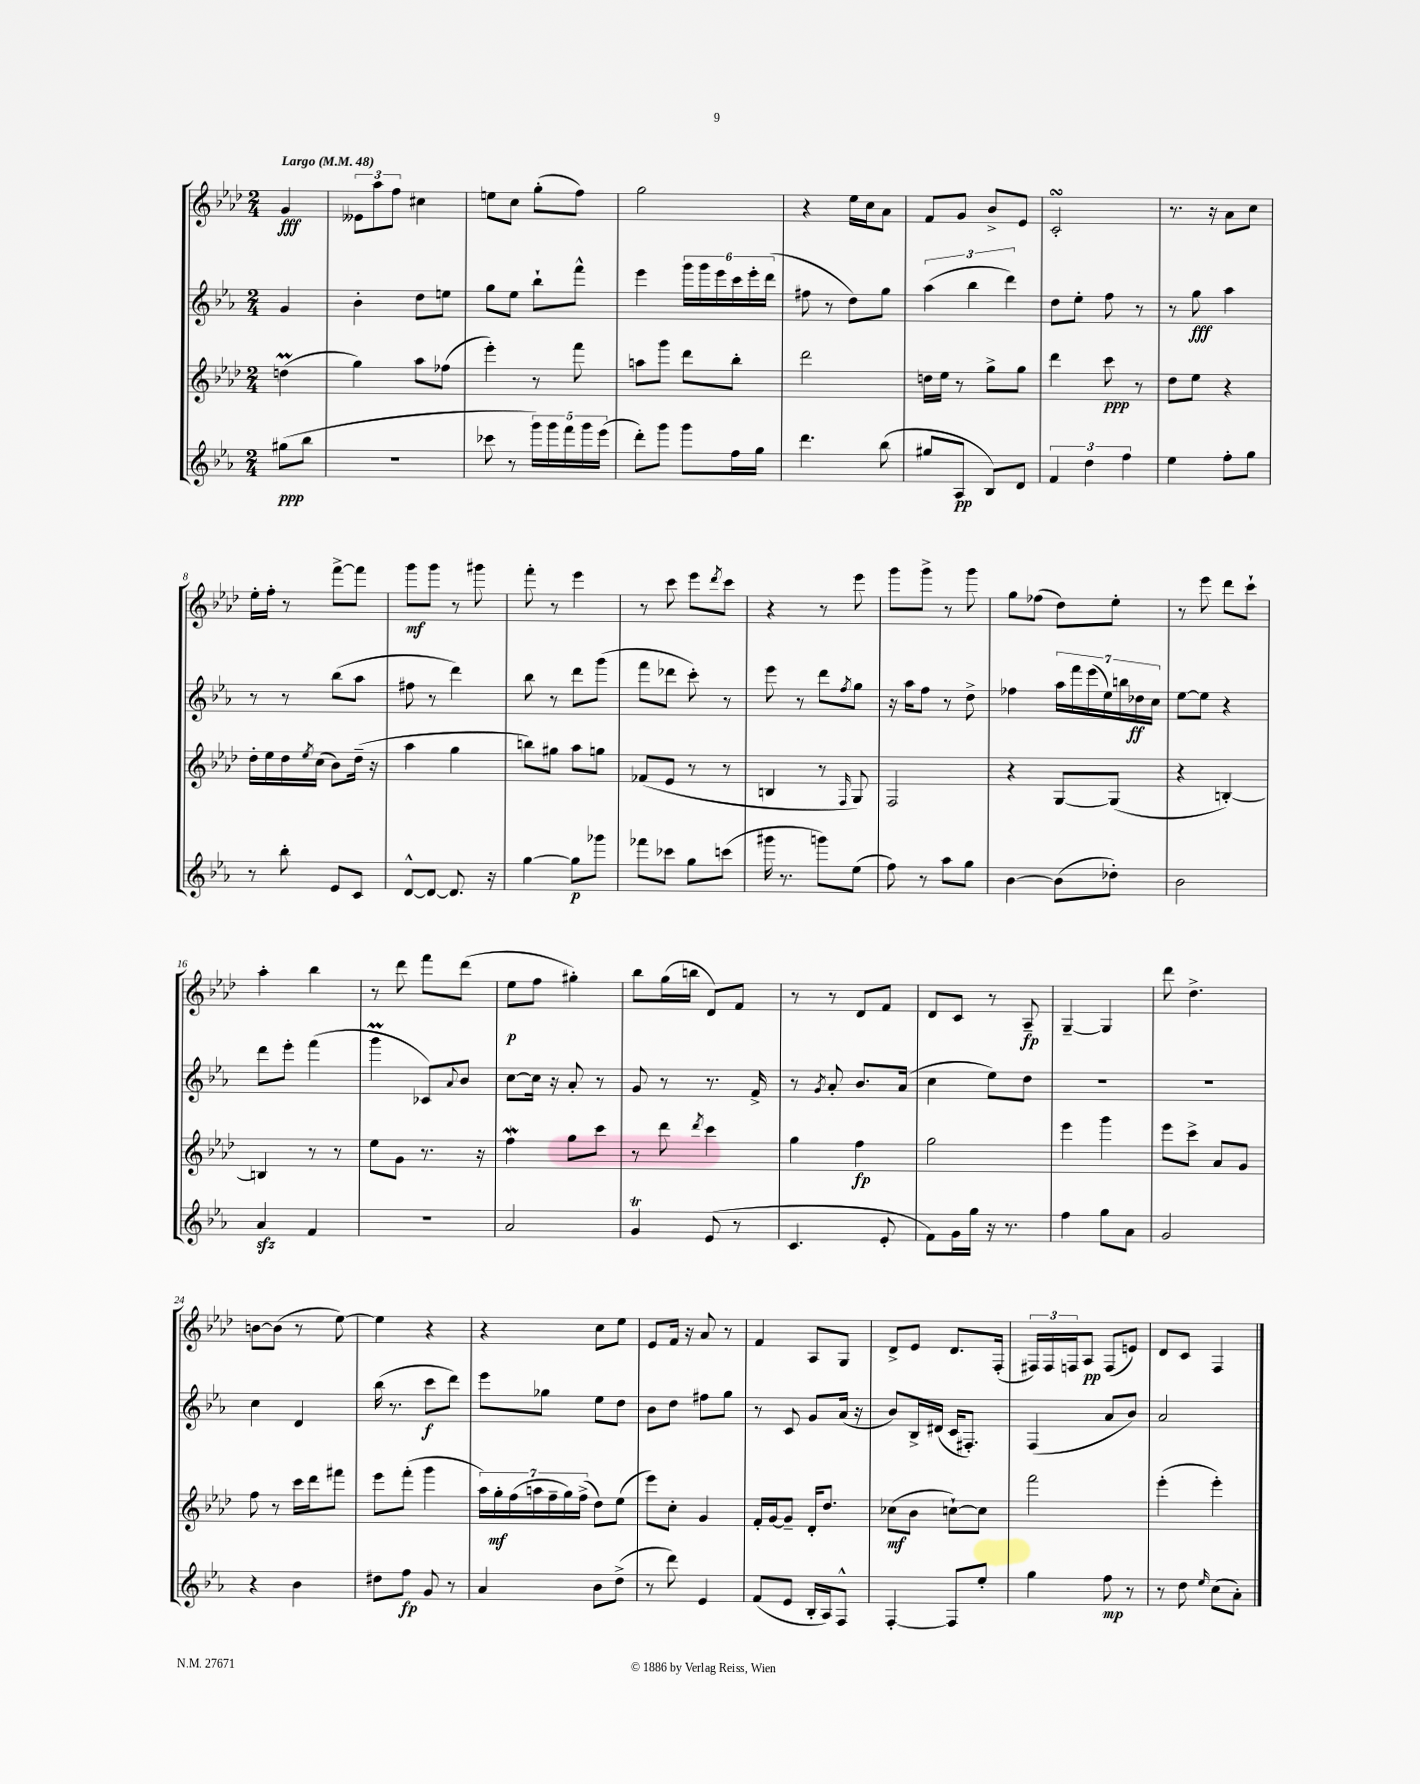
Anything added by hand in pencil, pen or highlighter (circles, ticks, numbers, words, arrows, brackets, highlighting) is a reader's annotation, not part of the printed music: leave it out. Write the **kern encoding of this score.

**kern	**dynam	**kern	**dynam	**kern	**dynam	**kern	**dynam
*part4	*part4	*part3	*part3	*part2	*part2	*part1	*part1
*staff4	*staff4	*staff3	*staff3	*staff2	*staff2	*staff1	*staff1
*clefG2	*	*clefG2	*	*clefG2	*	*clefG2	*
*k[b-e-a-]	*	*k[b-e-a-d-]	*	*k[b-e-a-]	*	*k[b-e-a-d-]	*
*M2/4	*	*M2/4	*	*M2/4	*	*M2/4	*
*MM48	*	*MM48	*	*MM48	*	*MM48	*
=	=	=	=	=	=	=	=
!	!	!	!	!	!	!LO:TX:a:B:t=Largo	!
(8gg#X\L	ppp	(4ddnm\	.	4g/	.	4g/	fff
8bb-\J	.	.	.	.	.	.	.
=1	=1	=1	=1	=1	=1	=1	=1
2r	.	4gg\)	.	4b-'\	.	12e--X\L	.
.	.	.	.	.	.	12aa-\	.
.	.	.	.	.	.	12ff\J	.
.	.	8aa-\L	.	8dd\L	.	4cc#X\	.
.	.	(8ff-X\J	.	8een\J	.	.	.
=2	=2	=2	=2	=2	=2	=2	=2
8ccc-X\	.	4eee-'\)	.	8gg\L	.	8een\L	.
8r	.	.	.	8ee-\J	.	8cc\J	.
20ggg\LL)	.	8r	.	8bb-`\L	.	(8gg'\L	.
20ggg\	.	.	.	.	.	.	.
20fff\	.	.	.	.	.	.	.
.	.	8fff\	.	8fff^^\J	.	8ff\J)	.
20ggg\	.	.	.	.	.	.	.
(20eee-\JJ	.	.	.	.	.	.	.
=3	=3	=3	=3	=3	=3	=3	=3
8ddd'\L)	.	8aan\L	.	4eee-\	.	2gg\	.
8ggg\J	.	8ggg\J	.	.	.	.	.
8ggg\L	.	8ddd-\L	.	24ggg\LL	.	.	.
.	.	.	.	24ggg\	.	.	.
.	.	.	.	24eee-\	.	.	.
16ff\L	.	8bb-'\J	.	24ccc\	.	.	.
.	.	.	.	24eee-'\	.	.	.
16gg\JJ	.	.	.	.	.	.	.
.	.	.	.	(24ddd\JJ	.	.	.
=4	=4	=4	=4	=4	=4	=4	=4
4.ddd\	.	2ddd-\	.	8ff#X\	.	4r	.
.	.	.	.	8r	.	.	.
.	.	.	.	8dd\L)	.	16ee-\LL	.
.	.	.	.	.	.	16cc\J	.
(8bb-\	.	.	.	8gg\J	.	8a-\J	.
=5	=5	=5	=5	=5	=5	=5	=5
8gg#X/L	.	16ddn\LL	.	(6aa-\	.	8f/L	.
.	.	16ee-\JJ	.	.	.	.	.
8A-/J	pp	8r	.	.	.	8g/J	.
.	.	.	.	6bb-\	.	.	.
8B-/L)	.	8gg^\L	.	.	.	8b-^/L	.
.	.	.	.	6ddd\)	.	.	.
8d/J	.	8gg\J	.	.	.	8e-/J	.
=6	=6	=6	=6	=6	=6	=6	=6
6f/	.	4ddd-\	.	8dd\L	.	2csSsS'/	.
.	.	.	.	8ee-'\J	.	.	.
6dd\	.	.	.	.	.	.	.
.	.	8ccc\	ppp	8ff\	.	.	.
6ff\	.	.	.	.	.	.	.
.	.	8r	.	8r	.	.	.
=7	=7	=7	=7	=7	=7	=7	=7
4ee-\	.	8dd-\L	.	8r	.	8.r	.
.	.	8ee-\J	.	8gg\	fff	.	.
.	.	.	.	.	.	16r	.
8ff'\L	.	4r	.	4aa-\	.	8a-\L	.
8gg\J	.	.	.	.	.	8cc\J	.
!!LO:LB:g=z
=8	=8	=8	=8	=8	=8	=8	=8
8r	.	16dd-'\LL	.	8r	.	16ee-'\LL	.
.	.	16ee-\	.	.	.	16ff'\JJ	.
8bb-'\	.	16dd-\	.	8r	.	8r	.
.	.	8qee-/	.	.	.	.	.
.	.	(16cc\JJ	.	.	.	.	.
8e-/L	.	8b-\L)	.	(8bb-\L	.	[8fff^\L	.
8c/J	.	(16dd-~\Jk	.	8aa-\J	.	8fff\J]	.
.	.	16r	.	.	.	.	.
=9	=9	=9	=9	=9	=9	=9	=9
[8d^^/L	.	4aa-\	.	8ff#X\	.	8ggg\L	mf
8d/J_	.	.	.	8r	.	8ggg\J	.
8.d/]	.	4gg\	.	4ddd\)	.	8r	.
.	.	.	.	.	.	8ggg#X\	.
16r	.	.	.	.	.	.	.
=10	=10	=10	=10	=10	=10	=10	=10
[4gg\	.	8bbn\L)	.	8bb-\	.	8fff'\	.
.	.	8gg#X\J	.	8r	.	8r	.
8gg\L]	p	8aa-\L	.	8ddd\L	.	4eee-\	.
8ggg-X\J	.	8ggn\J	.	(8ggg\J	.	.	.
=11	=11	=11	=11	=11	=11	=11	=11
8fff-X\L	.	(8f-X/L	.	8fff\L	.	8r	.
8ccc-X\J	.	8e-/J	.	8ddd-X\J	.	8ccc\	.
8gg\L	.	8r	.	8ccc'\)	.	8eee-\L	.
.	.	.	.	.	.	8qddd-/	.
(8cccn\J	.	8r	.	8r	.	8ccc\J	.
=12	=12	=12	=12	=12	=12	=12	=12
16ggg#X\	.	4Bn/	.	8eee-\	.	4r	.
8.r	.	.	.	.	.	.	.
.	.	.	.	8r	.	.	.
8gggn\L)	.	8r	.	8ddd\L	.	8r	.
.	.	16qqF/	.	8qff/	.	.	.
(8ee-\J	.	8G/)	.	8gg\J	.	8eee-\	.
=13	=13	=13	=13	=13	=13	=13	=13
8ff\)	.	2F/	.	16r	.	8ggg\L	.
.	.	.	.	16aa-\KL	.	.	.
8r	.	.	.	8ff\J	.	8ggg^\J	.
8aa-\L	.	.	.	8r	.	8r	.
8gg\J	.	.	.	8dd^\	.	8ggg\	.
=14	=14	=14	=14	=14	=14	=14	=14
[4b-\	.	4r	.	4ff-X\	.	8gg\L	.
.	.	.	.	.	.	(8ff-X\J	.
(8b-\L]	.	[8G/L	.	28aa-\LL	.	8dd-\L)	.
.	.	.	.	28fff\	.	.	.
.	.	.	.	(28eee-\	.	.	.
.	.	.	.	28ee-\)	.	.	.
8dd-X'\J)	.	(8G/J]	.	.	.	8ee-'\J	.
.	.	.	.	28bbn\	.	.	.
.	.	.	.	28dd-X\	ff	.	.
.	.	.	.	28cc\JJ	.	.	.
=15	=15	=15	=15	=15	=15	=15	=15
2b-\	.	4r	.	[8ee-\L	.	8r	.
.	.	.	.	8ee-\J]	.	8eee-\	.
.	.	[4Bn'/)	.	4r	.	8ddd-\L	.
.	.	.	.	.	.	8ccc`\J	.
!!LO:LB:g=z
=16	=16	=16	=16	=16	=16	=16	=16
4a-zz/	.	4Bn/]	.	8ddd\L	.	4aa-'\	.
.	.	.	.	8eee-'\J	.	.	.
4f/	.	8r	.	(4fff\	.	4bb-\	.
.	.	8r	.	.	.	.	.
=17	=17	=17	=17	=17	=17	=17	=17
2r	.	8ee-\L	.	4gggm\	.	8r	.
.	.	8g\J	.	.	.	8ddd-\	.
.	.	8.r	.	8c-X/L)	.	8fff\L	.
.	.	.	.	8qqa-/	.	.	.
.	.	.	.	8b-/J	.	(8ddd-\J	.
.	.	16r	.	.	.	.	.
=18	=18	=18	=18	=18	=18	=18	=18
2a-/	.	4ffW\	.	[8cc\L	.	8ee-\L	p
.	.	.	.	16cc\Jk]	.	8ff\J	.
.	.	.	.	16r	.	.	.
.	.	8gg\L	.	8a-'/	.	4gg#X'\)	.
.	.	8ccc\J	.	8r	.	.	.
=19	=19	=19	=19	=19	=19	=19	=19
4gt/	.	8r	.	8g/	.	8bb-\L	.
.	.	8ddd-\	.	8r	.	(16gg\L	.
.	.	.	.	.	.	16bbn\JJ	.
.	.	8qddd-/	.	.	.	.	.
(8e-/	.	4ccc\	.	8.r	.	8d-/L)	.
8r	.	.	.	.	.	8f/J	.
.	.	.	.	16f^/	.	.	.
=20	=20	=20	=20	=20	=20	=20	=20
4.c/	.	4gg\	.	8r	.	8r	.
.	.	.	.	8qg/	.	.	.
.	.	.	.	8a-'/	.	8r	.
.	.	4ff\	fp	8.b-/L	.	8d-/L	.
8e-'/	.	.	.	.	.	8f/J	.
.	.	.	.	(16a-/Jk	.	.	.
=21	=21	=21	=21	=21	=21	=21	=21
8f\L)	.	2gg\	.	4cc\	.	8d-/L	.
16g\L	.	.	.	.	.	8c/J	.
16gg\JJ	.	.	.	.	.	.	.
16r	.	.	.	8ee-\L)	.	8r	.
8.r	.	.	.	.	.	.	.
.	.	.	.	8dd\J	.	8A-~/	fp
=22	=22	=22	=22	=22	=22	=22	=22
4ff\	.	4eee-\	.	2r	.	[4G~/	.
8gg\L	.	4ggg\	.	.	.	4G/]	.
8a-\J	.	.	.	.	.	.	.
=23	=23	=23	=23	=23	=23	=23	=23
2g/	.	8eee-\L	.	2r	.	8ddd-\	.
.	.	8ccc^\J	.	.	.	4.dd-^\	.
.	.	8a-/L	.	.	.	.	.
.	.	8g/J	.	.	.	.	.
!!LO:LB:g=z
=24	=24	=24	=24	=24	=24	=24	=24
4r	.	8ff\	.	4cc\	.	[8bn\L	.
.	.	8r	.	.	.	(8b\J]	.
4b-\	.	16ccc\LL	.	4d/	.	8r	.
.	.	16ddd-\J	.	.	.	.	.
.	.	8fff#X\J	.	.	.	[8ee-\)	.
=25	=25	=25	=25	=25	=25	=25	=25
8dd#X\L	.	8eee-\L	.	(16bb-\	.	4ee-\]	.
.	.	.	.	8.r	.	.	.
8ff\J	fp	(8fff'\J	.	.	.	.	.
8g/	.	4ggg\	.	8ccc\L	f	4r	.
8r	.	.	.	8ddd\J)	.	.	.
=26	=26	=26	=26	=26	=26	=26	=26
4a-/	.	28aa-\LL)	.	8eee-\L	.	4r	.
.	.	28gg'\	mf	.	.	.	.
.	.	(28ff\	.	.	.	.	.
.	.	28aan\	.	.	.	.	.
.	.	.	.	8gg-X\J	.	.	.
.	.	28ff~\	.	.	.	.	.
.	.	28gg\)	.	.	.	.	.
.	.	(28ff^\JJ	.	.	.	.	.
8b-\L	.	8dd-\L)	.	8ee-\L	.	8cc\L	.
(8dd^\J	.	(8ee-\J	.	8dd\J	.	8ee-\J	.
=27	=27	=27	=27	=27	=27	=27	=27
8r	.	8eee-\L)	.	8b-\L	.	8e-/L	.
8ddd\)	.	8cc'\J	.	8dd\J	.	16f/Jk	.
.	.	.	.	.	.	16r	.
4e-/	.	4g/	.	8ff#X\L	.	8a-/	.
.	.	.	.	8gg\J	.	8r	.
=28	=28	=28	=28	=28	=28	=28	=28
(8f/L	.	16f'/LL	.	8r	.	4f/	.
.	.	[16g/J	.	.	.	.	.
8e-/J	.	8g~/J]	.	8c/	.	.	.
16B-'/LL	.	16d-'/KL	.	8g/L	.	8A-/L	.
16A-/J)	.	8.dd-/J	.	.	.	.	.
8F^^/J	.	.	.	(16a-/Jk	.	8G/J	.
.	.	.	.	16r	.	.	.
=29	=29	=29	=29	=29	=29	=29	=29
[4F'/	.	(8cc-X\L	mf	8b-/L)	.	8d-^/L	.
.	.	8b-\J	.	16B-^/L	.	8e-/J	.
.	.	.	.	(16d#X/JJ	.	.	.
8F/L]	.	[8ccn`\L)	.	16c/KL	.	8.d-/L	.
.	.	.	.	8.F#X'/J)	.	.	.
8ee-'/J	.	8cc\J]	.	.	.	.	.
.	.	.	.	.	.	(16F'/Jk	.
=30	=30	=30	=30	=30	=30	=30	=30
4gg\	.	2fff\	.	(4F/	.	24F#X/LL)	.
.	.	.	.	.	.	24F#/	.
.	.	.	.	.	.	24Fn/J	.
.	.	.	.	.	.	8A-/J	pp
8ff\	mp	.	.	8a-/L	.	(8F/L	.
8r	.	.	.	8b-/J)	.	8en/J)	.
=31	=31	=31	=31	=31	=31	=31	=31
8r	.	(4eee-'\	.	2a-/	.	8d-/L	.
8dd\	.	.	.	.	.	8c/J	.
16qqee-/	.	.	.	.	.	.	.
(8cc\L	.	4eee-'\)	.	.	.	4F/	.
8a-'\J)	.	.	.	.	.	.	.
==	==	==	==	==	==	==	==
*-	*-	*-	*-	*-	*-	*-	*-
